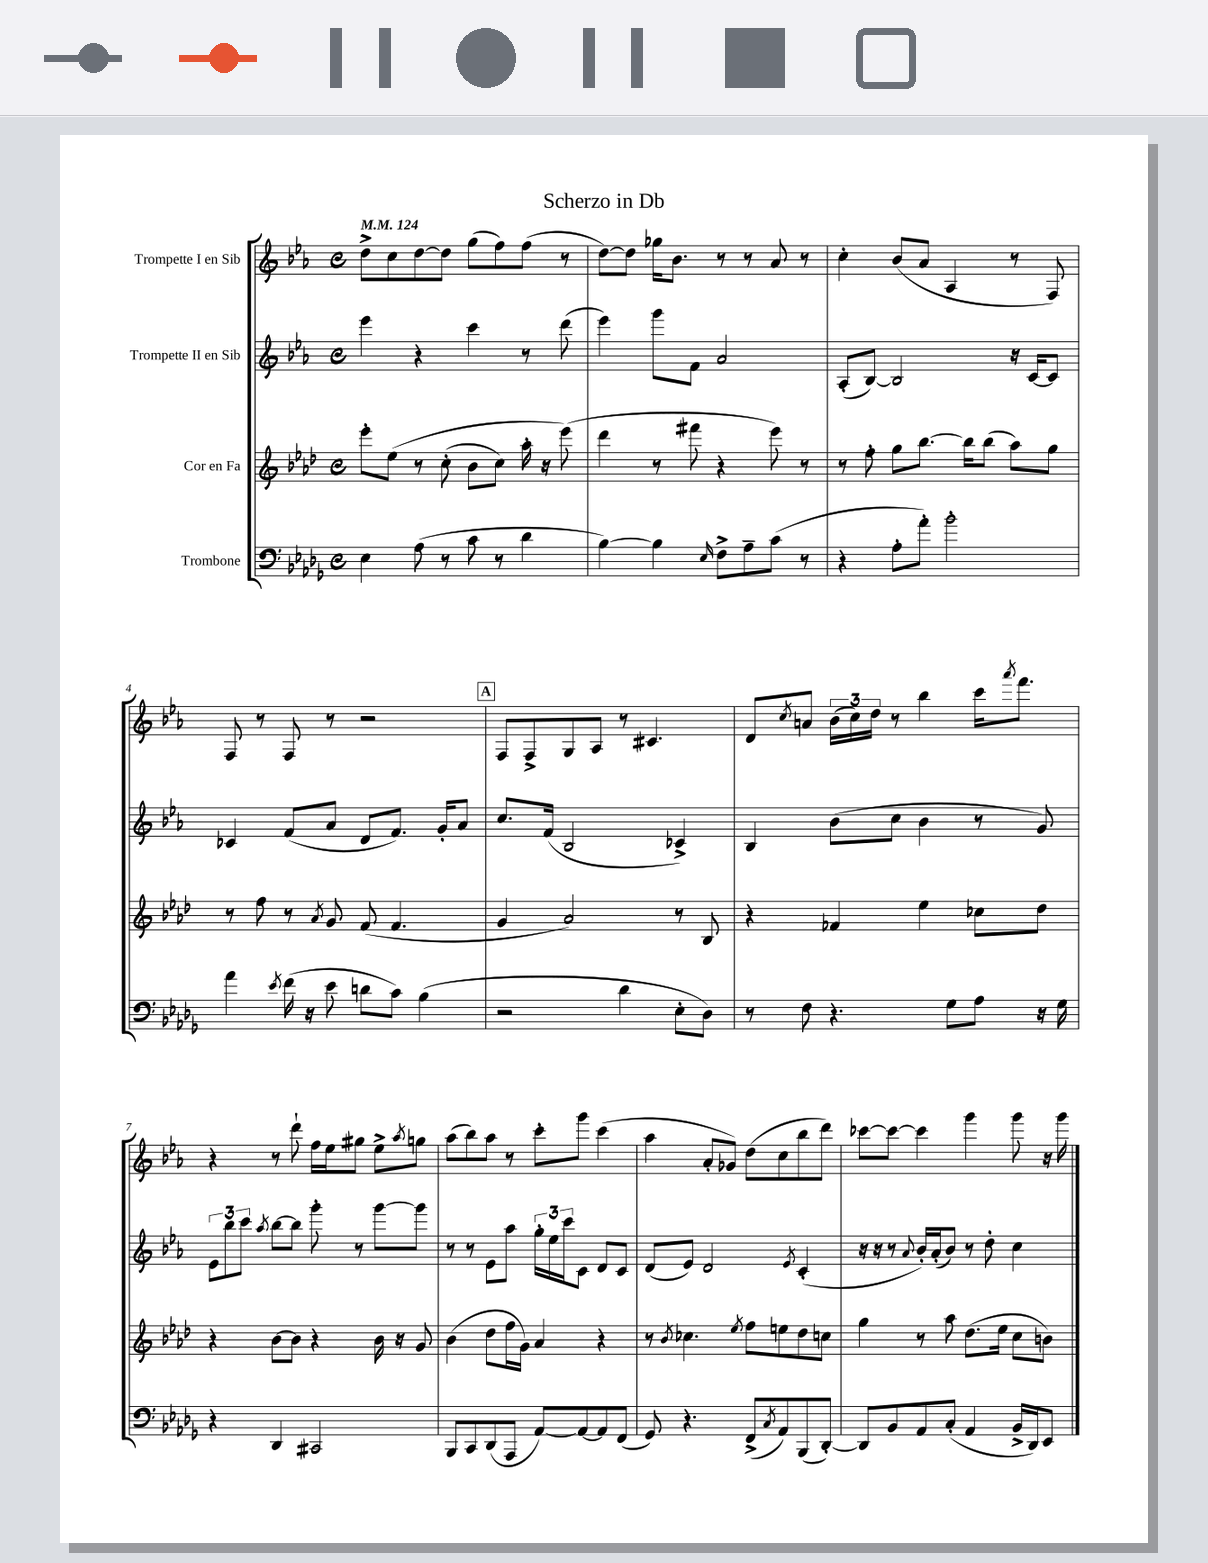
\header { title = "Scherzo in Db" }
<<
\new StaffGroup <<
\new Staff = "s0" \with { instrumentName = "Trompette I en Sib" } {
    \clef treble \key ees \major \defaultTimeSignature \time 4/4 \tempo 4 = 124
    d''8-> c''8 d''8~ d''8 g''8( f''8) f''8( r8 |
    d''8~) d''8 ges''16 bes'8. r8 r8 aes'8 r8 |
    c''4-. bes'8( aes'8 aes4 r8 f8) |
    f8 r8 f8 r8 r2 |
    \mark \markup { \box "A" } f8 f8-> g8 aes8 r8 cis'4. |
    d'8 \acciaccatura { c''8 } a'8 \tuplet 3/2 { bes'16( c''16) d''16 } r8 bes''4 c'''16 \acciaccatura { aes'''8 } f'''8. |
    r4 r8 d'''8-! f''16 ees''16 gis''8 ees''8-> \acciaccatura { aes''8 } g''8 |
    aes''8( bes''8) aes''8 r8 c'''8-. g'''8 c'''4( |
    aes''4 aes'8-. ges'8) d''8( c''8 bes''8 d'''8) |
    ces'''8~ ces'''8~ ces'''4 g'''4 g'''8 r16 g'''16 \bar "|." |
}
\new Staff = "s1" \with { instrumentName = "Trompette II en Sib" } {
    \clef treble \key ees \major \defaultTimeSignature \time 4/4
    ees'''4 r4 c'''4 r8 d'''8( |
    ees'''4) g'''8 f'8 aes'2 |
    aes8-.( bes8~) bes2 r16 c'16~ c'8 |
    ces'4 f'8( aes'8 d'8 f'8.) g'16-. aes'8 |
    \mark \markup { \box "A" } c''8. f'16( bes2 ces'4->) |
    bes4 bes'8( c''8 bes'4 r8 g'8) |
    \tuplet 3/2 { ees'8 bes''8 c'''8 } \acciaccatura { aes''8 } bes''8~ bes''8 g'''8-. r8 g'''8~ g'''8 |
    r8 r8 ees'8 aes''8 \tuplet 3/2 { g''16-. ees''16 c'''16 } c'8 d'8 c'8 |
    d'8( ees'8) d'2 \acciaccatura { ees'8 } c'4-.( |
    r16 r16 r8 \appoggiatura { aes'8 } bes'16-.) aes'16-.( bes'8) r8 d''8-. c''4 \bar "|." |
}
\new Staff = "s2" \with { instrumentName = "Cor en Fa" } {
    \clef treble \key aes \major \defaultTimeSignature \time 4/4
    ees'''8-. ees''8\( r8 c''8-.( bes'8 c''8) aes''16-. r16 ees'''8(\) |
    des'''4 r8 fis'''8 r4 ees'''8) r8 |
    r8 f''8-. g''8 bes''8.~ bes''16 bes''8( aes''8) g''8 |
    r8 f''8 r8 \acciaccatura { aes'8 } g'8 f'8( f'4. |
    \mark \markup { \box "A" } g'4 aes'2) r8 bes8 |
    r4 fes'4 ees''4 ces''8 des''8 |
    r4 bes'8~ bes'8 r4 bes'16 r16 g'8 |
    bes'4( des''8 f''16 g'16) aes'4 r4 |
    r8 \acciaccatura { bes'8 } ces''4. \acciaccatura { ees''8 } f''8 e''8 des''8 c''8 |
    g''4 r8 aes''8 des''8.( ees''16 c''8 b'8) \bar "|." |
}
\new Staff = "s3" \with { instrumentName = "Trombone" } {
    \clef bass \key des \major \defaultTimeSignature \time 4/4
    ees4 aes8( r8 c'8 r8 des'4 |
    bes4~) bes4 \grace { ees16 } f8-> aes8-- c'8( r8 |
    r4 aes8-. aes'8-.) bes'2-. |
    aes'4 \acciaccatura { ees'8 } f'16( r16 ees'8 d'8 c'8) bes4( |
    \mark \markup { \box "A" } r2 des'4 ees8-. des8) |
    r8 f8 r4. ges8 aes8 r16 ges16 |
    r4 des,4 cis,2 |
    bes,,8 c,8 des,8( aes,,8 aes,8~) aes,8~ aes,8 f,8( |
    ges,8) r4. f,8->( \acciaccatura { c8 } aes,8) bes,,8( des,8~-.) |
    des,8 bes,8 aes,8 c8-.( aes,4 bes,16-> des,16) ees,8 \bar "|." |
}
>>
>>
